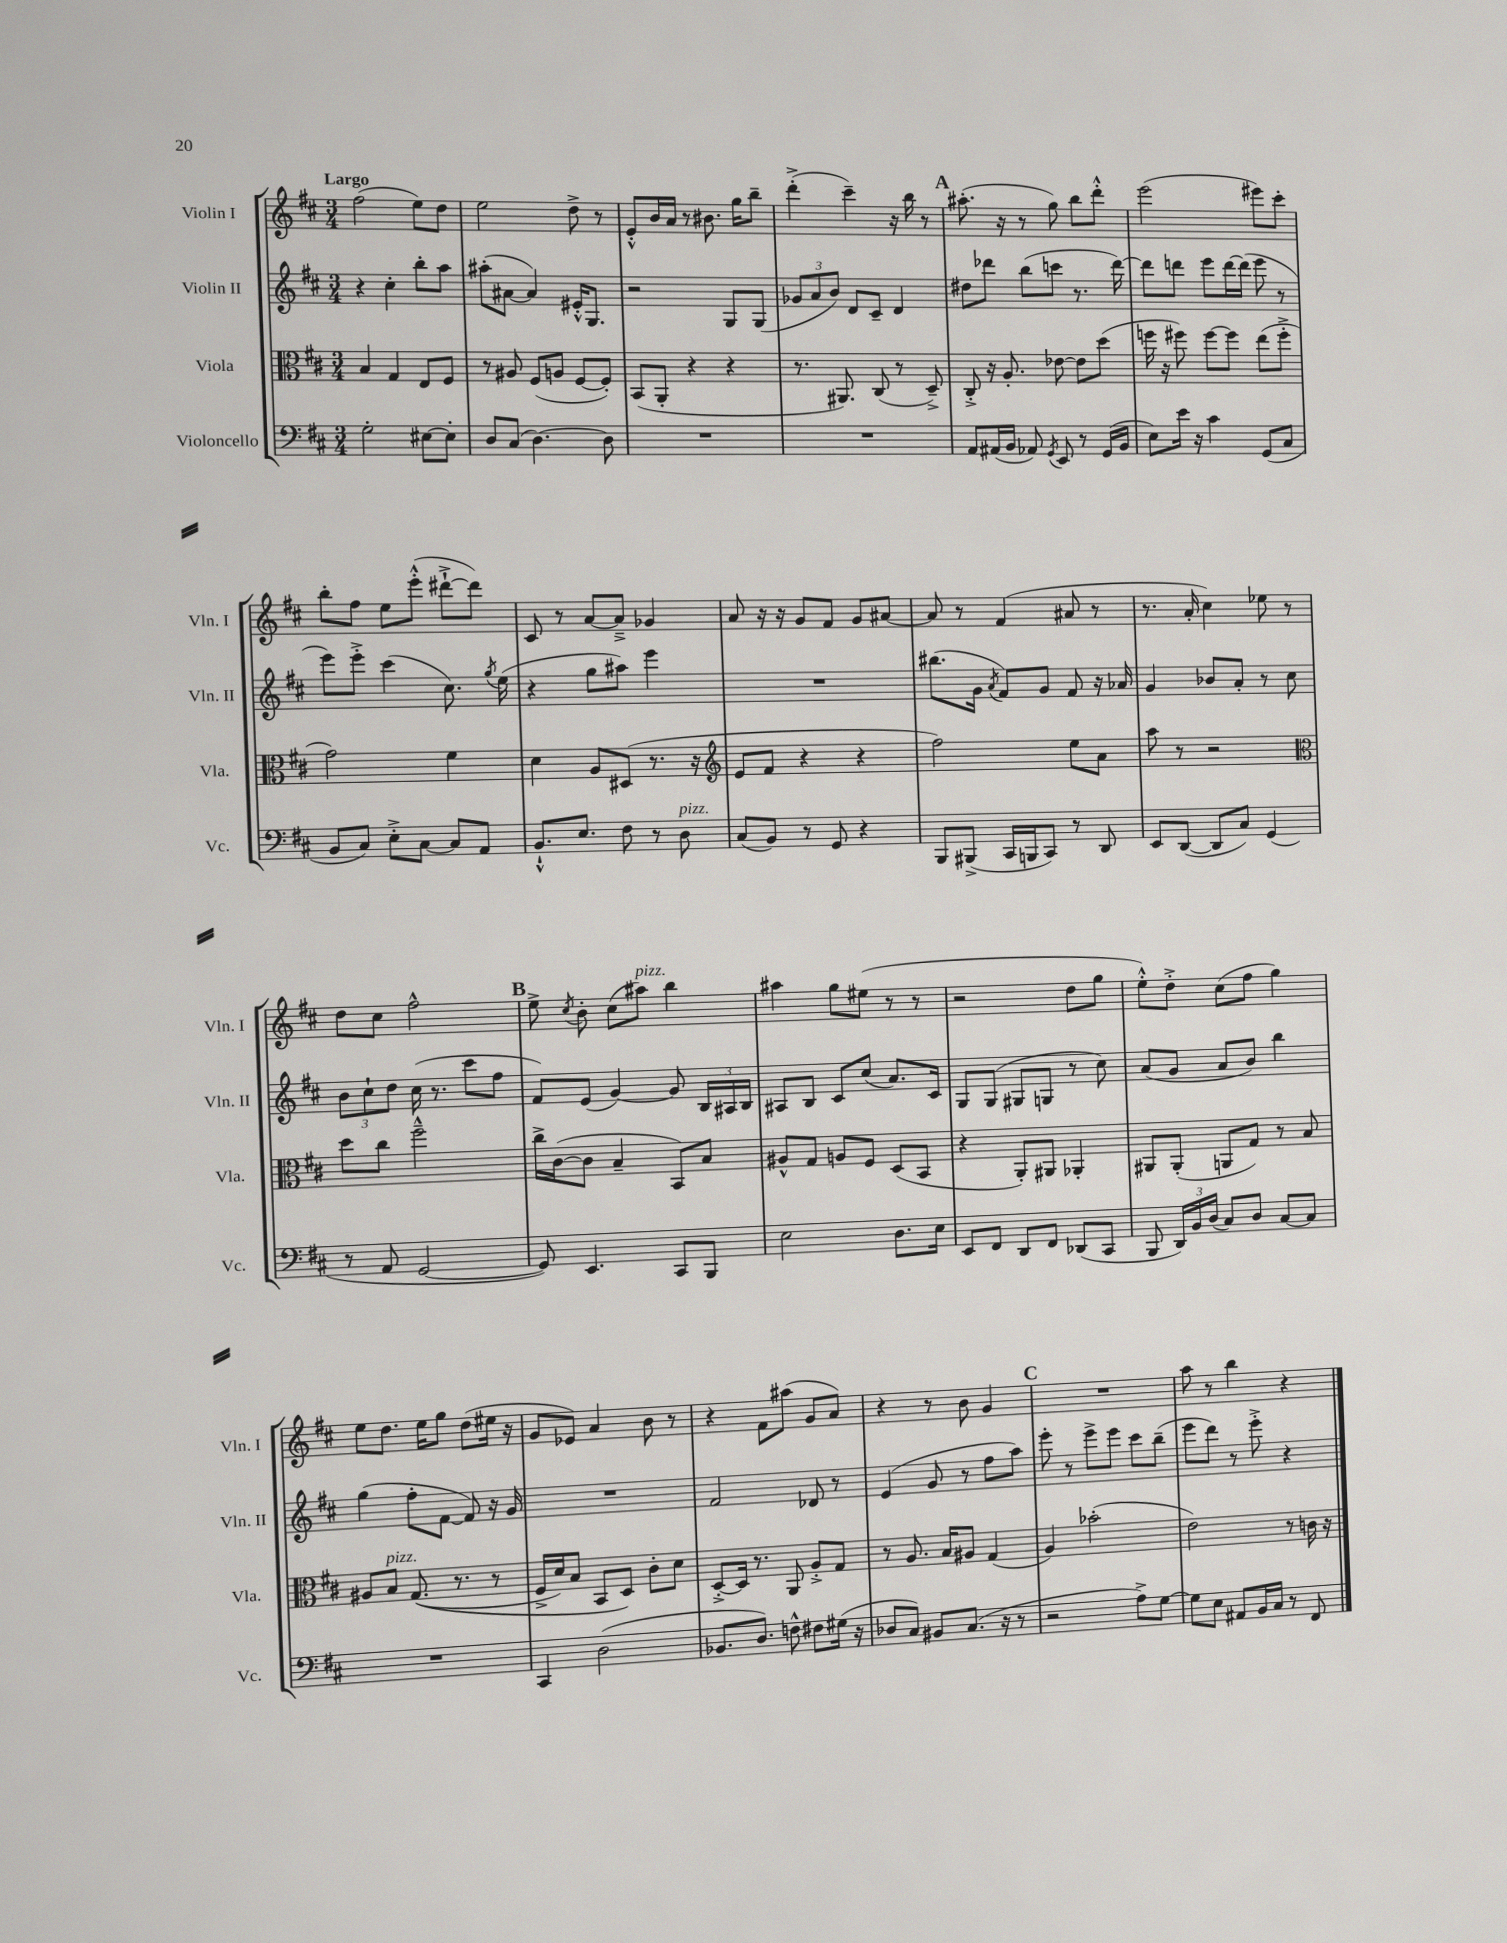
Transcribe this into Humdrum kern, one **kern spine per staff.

**kern	**kern	**kern	**kern
*part4	*part3	*part2	*part1
*staff4	*staff3	*staff2	*staff1
*I"Violoncello	*I"Viola	*I"Violin II	*I"Violin I
*I'Vc.	*I'Vla.	*I'Vln. II	*I'Vln. I
*clefF4	*clefC3	*clefG2	*clefG2
*k[f#c#]	*k[f#c#]	*k[f#c#]	*k[f#c#]
*M3/4	*M3/4	*M3/4	*M3/4
=1	=1	=1	=1
!	!	!	!LO:TX:a:B:t=Largo
2G'\	4B/	4r	(2ff#\
.	4G/	4cc#'\	.
[8E#X\L	8E/L	8bb'\L	8ee\L)
8E#'\J]	8F#/J	8aa\J	8dd\J
=2	=2	=2	=2
8D/L	8r	(8aa#X'\L	2ee\
(8C#/J	8A#X/	[8a#X\J	.
[4.D\)	(8F#/L	4a#/])	.
.	8An/J	.	.
.	[8F#/L	16e#X'^^/KL	8dd^\
.	.	8.G/J	.
8D\]	8F#'/J])	.	8r
=3	=3	=3	=3
2.r	(8BB/L	2r	8e'^^/L
.	8AA'/J	.	16b/L
.	.	.	16a/JJ
.	4r	.	8r
.	.	.	8.b#X\
.	4r	8G/L	.
.	.	.	16gg\KL
.	.	(8G/J	8bb~\J
=4	=4	=4	=4
2.r	8.r	12g-X/L	(4ddd'^\
.	.	12a/	.
.	.	12b/J)	.
.	8.AA#X/)	.	.
.	.	8d/L	4ccc#~\)
.	(8C#/	8c#~/J	.
.	8r	4d/	16r
.	.	.	16bb\
.	8D~^/)	.	8r
!!LO:REH:place=s1:t=A
=5	=5	=5	=5
8AA/L	8C#'^/	8dd#X\L	(8.aa#X'\
(16AA#X/L	16r	8ddd-X\J	.
16BB/JJ	8.A'/	.	16r
8AA-X/)	.	(8bb\L	8r
8qGG/	.	.	.
8EE/	[8e-X\	8cccn\J	8gg\)
8r	8e-\L]	8.r	8bb\L
(16GG/LL	(8dd\J	.	8ddd'^^\J
16BB/JJ	.	[16ddd-\)	.
=6	=6	=6	=6
8E\L)	16ffn\	8ddd-\L]	(2eee\
.	16r	.	.
16e\Jk	8ff#X\)	8dddn\J	.
16r	.	.	.
4c#\	[8ff#\L	8eee\L	.
.	8ff#\J]	[16ddd\L	.
.	.	(16ddd\JJ]	.
(8GG/L	(8ee\L	8eee\	8eee#X\L)
8C#/J	8ff#'^\J	8r	8ccc#'\J
!!LO:LB:g=z
=7	=7	=7	=7
8BB/L	2g\)	8eee\L)	8bb'\L
8C#/J)	.	8eee'^\J	8ff#\J
8E'^\L	.	(4ccc#\	8ee\L
[8C#\J	.	.	(8eee'^^\J
8C#/L]	4f#\	8.cc#\)	[8ddd#X`^\L
8AA/J	.	.	8ddd#\J])
.	.	8qgg/	.
.	.	(16ee\	.
=8	=8	=8	=8
8.BB`^^/L	4d\	4r	8c#/
.	.	.	8r
8.E/J	.	.	.
.	8A/L	8gg\L	[8a/L
8F#\	(8D#X/J	8aa#X\J)	8a~^/J]
8r	8.r	4eee\	4g-X/
!LO:TX:a:i:t=pizz.	!	!	!
8D\	.	.	.
.	16r	.	.
=9	=9	=9	=9
*	*clefG2	*	*
(8C#/L	8e/L	2.r	8a/
8BB/J)	8f#/J	.	16r
.	.	.	16r
8r	4r	.	8g/L
8GG/	.	.	8f#/J
4r	4r	.	8g/L
.	.	.	[8a#X/J
=10	=10	=10	=10
8BBB/L	2ff#\)	(8.bb#X\L	8a#/]
(8BBB#X^/J	.	.	8r
.	.	16g\Jk	.
.	.	8qa/	.
16CC#/LL	.	8f#/L)	(4f#/
16BBBn/J	.	.	.
8CC#/J)	.	8g/J	.
8r	8ee\L	8f#/	8a#X/
8DD/	8a\J	16r	8r
.	.	16a-X/	.
=11	=11	=11	=11
8EE/L	8aa\	4g/	8.r
([8DD/J	8r	.	.
.	.	.	16a'/
8DD/L]	2r	8b-X/L	4cc#\)
8C#/J)	.	8a'/J	.
(4GG/	.	8r	8ee-X\
.	.	8cc#\	8r
!!LO:LB:g=z
=12	=12	=12	=12
*	*clefC3	*	*
8r	8dd\L	12b\L	8dd\L
.	.	12cc#`\	.
8AA/	8cc#\J	.	8cc#\J
.	.	12dd\J	.
[2GG/	2ff#~^^\	(16cc#\	2ff#^^\
.	.	8.r	.
.	.	8ccc#\L	.
.	.	8ff#\J	.
!!LO:REH:place=s1:t=B
=13	=13	=13	=13
8GG/])	16cc#^\LL	8f#/L)	8ee^\
.	([16c#\J	.	.
.	.	.	8qcc#/
4.EE/	8c#\J]	(8e/J	8b'\
.	4B~/	[4g/)	(8cc#\L
!	!	!	!LO:TX:a:i:t=pizz.
.	.	.	8aa#X\J)
8CC#/L	8BB/L)	8g/]	4bb\
8BBB/J	8B/J	24B/LL	.
.	.	24A#X/	.
.	.	24B/JJ	.
=14	=14	=14	=14
2E\	8A#X^^/L	8A#X/L	4aa#X\
.	8G/J	8B/J	.
.	8An/L	8c#/L	8gg\L
.	8F#/J	(8cc#/J	(8ee#X\J
8.D\L	(8D/L	8.a/L)	8r
.	8BB/J	.	8r
16E\Jk	.	16c#/Jk	.
=15	=15	=15	=15
8EE/L	4r	8G/L	2r
8FF#/J	.	(8G/J	.
8DD/L	8AA'/L)	8G#X/L	.
8FF#/J	8AA#X/J	8Gn/J	.
(8DD-X/L	4AA-X'/	8r	8dd\L
8CC#/J	.	8cc#\)	8gg\J
=16	=16	=16	=16
8BBB/	8AA#X/L	(8a/L	8ee'^^\L)
24DD/LL)	(8AA#'/J	8g/J	8dd'^\J
24BB/	.	.	.
(24D/JJ	.	.	.
8C#/L)	8AAn/L	8a/L	(8cc#\L
8D/J	8G/J)	8b/J)	8ff#\J
[8C#/L	8r	4bb\	4gg\)
8C#/J]	8B/	.	.
!!LO:LB:g=z
=17	=17	=17	=17
2.r	8A#X/L	(4gg\	8ee\L
!	!LO:TX:a:i:t=pizz.	!	!
.	8B/J	.	8.dd\J
.	((8.G/	8ff#'\L	.
.	.	.	16ee\KL
.	.	[8f#\J	8gg\J
.	8.r	.	.
.	.	8f#/])	(8dd\L
.	8r	16r	16ee#X\Jk
.	.	16g/	16r
=18	=18	=18	=18
4CC#/	16F#^/LL	2.r	8g/L
.	16d/J)	.	.
.	8B/J	.	8e-X/J)
(2D\	8BB/L	.	4a/
.	8D/J)	.	.
.	8c#'\L	.	8b\
.	8d\J	.	8r
=19	=19	=19	=19
8.BB-X/L	[8D'^/L	2f#/	4r
.	16D/Jk]	.	.
8.D/J)	8.r	.	.
.	.	.	8f#\L
8Fn^^\	8AA/	.	(8aa#X\J
8F#X\L	8A'^/L	8d-X/	8g/L
(16G#X\Jk	8G/J	8r	8a/J)
16r	.	.	.
=20	=20	=20	=20
8D-X/L	8r	(4e/	4r
8C#/J)	8.A/	.	.
8BB#X/L	.	8g/	8r
.	16B/KL	.	.
(8.C#/J	8A#X/J	8r	8b\
.	(4G/	8ff#\L	4g/
16r	.	.	.
8r	.	8aa\J)	.
!!LO:REH:place=s1:t=C
=21	=21	=21	=21
2r	4A/)	8eee'\	2.r
.	.	8r	.
.	(2b-X'\	8eee^\L	.
.	.	8eee\J	.
8A^\L)	.	8ccc#\L	.
[8G\J	.	(8bb~\J	.
=22	=22	=22	=22
8G\L]	2e\)	8eee\L	8aa\
8E\J	.	8ddd\J)	8r
8AA#X/L	.	8r	4bb\
16BB/L	.	8eee'^\	.
16C#/JJ	.	.	.
8r	8r	4r	4r
8FF#/	16cn\	.	.
.	16r	.	.
==	==	==	==
*-	*-	*-	*-
